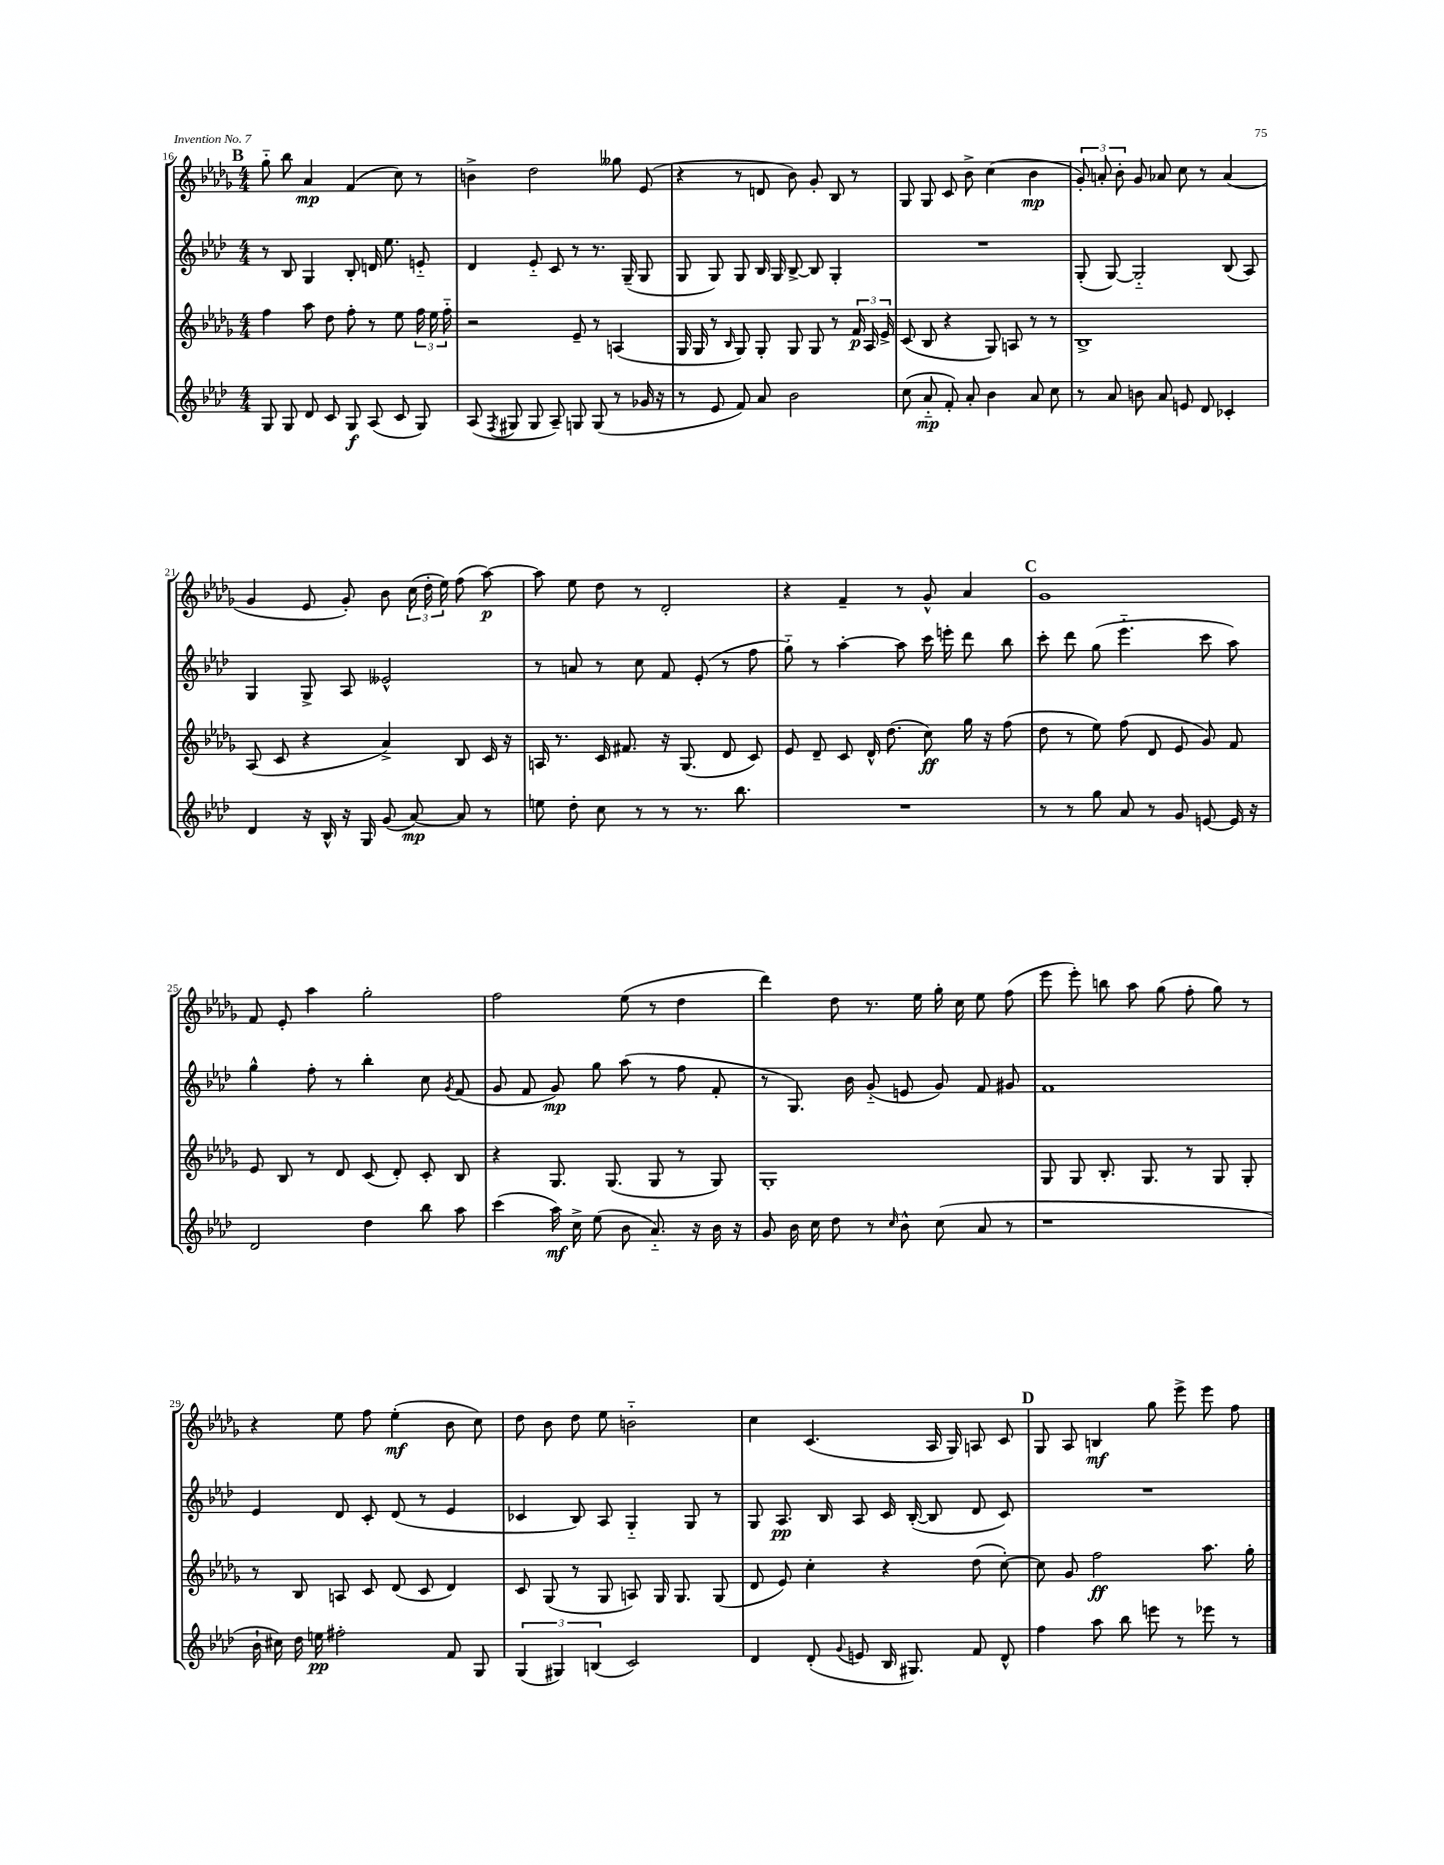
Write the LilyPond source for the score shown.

<<
\new StaffGroup <<
\new Staff = "s0" {
    \clef treble \key des \major \numericTimeSignature \time 4/4
    \autoBeamOff \mark \markup { \bold "B" } ges''8-_ bes''8 aes'4\mp f'4( c''8) r8 |
    b'4-> des''2 geses''8 ees'8( |
    r4 r8 d'8 bes'8) ges'8-. bes8 r8 |
    ges8 ges8 c'8 bes'8-> c''4( bes'4\mp |
    \tuplet 3/2 { ges'8-.) a'8-. bes'8-. } ges'8 aes'8 c''8 r8 aes'4( |
    ges'4 ees'8 ges'8-.) bes'8 \tuplet 3/2 { c''16( des''16-. ees''16) } f''8( aes''8~\p) |
    aes''8 ees''8 des''8 r8 des'2-. |
    r4 f'4-- r8 ges'8-^ aes'4 |
    \mark \markup { \bold "C" } ges'1 |
    f'8 ees'8-. aes''4 ges''2-. |
    f''2 ees''8( r8 des''4 |
    des'''4) des''8 r8. ees''16 ges''16-. c''16 ees''8 f''8( |
    ees'''8 ees'''8-.) b''8 aes''8 ges''8( f''8-. ges''8) r8 |
    r4 ees''8 f''8 ees''4-.\mf( bes'8 c''8) |
    des''8 bes'8 des''8 ees''8 b'2-_ |
    c''4 c'4.( aes16 ges16) a8 c'8 |
    \mark \markup { \bold "D" } ges8 aes8 b4\mf ges''8 ees'''8-> ees'''8 f''8 \bar "|." |
}
\new Staff = "s1" {
    \clef treble \key aes \major \numericTimeSignature \time 4/4
    \autoBeamOff \mark \markup { \bold "B" } r8 bes8 g4 bes8-. d'16 ees''8. e'8-_ |
    des'4 ees'8-_ c'8 r8 r8. g16--( g8 |
    g8 g8) g8 bes16 g16 bes8~-> bes8 g4-. |
    R1 |
    g8-.( g8~) g2-_ bes8( aes8) |
    g4 g8-> aes8 eeses'2-^ |
    r8 a'8 r8 c''8 f'8 ees'8-.( r8 f''8 |
    g''8-_) r8 aes''4~-. aes''8 c'''16 e'''16-. des'''8 bes''8 |
    \mark \markup { \bold "C" } c'''8-. des'''8 g''8( ees'''4.-_ c'''8 aes''8) |
    g''4-^ f''8-. r8 bes''4-. c''8 \acciaccatura { g'8 } f'8( |
    g'8 f'8 g'8\mp) g''8 aes''8( r8 f''8 f'8-. |
    r8 g8.) bes'16 g'8-_( e'8 g'8) f'8 gis'8 |
    f'1 |
    ees'4 des'8 c'8-. des'8( r8 ees'4 |
    ces'4 bes8) aes8 g4-_ g8 r8 |
    g8 aes8.\pp bes16 aes8 c'16 bes16~-.( bes8 des'8 c'8) |
    \mark \markup { \bold "D" } R1 \bar "|." |
}
\new Staff = "s2" {
    \clef treble \key des \major \numericTimeSignature \time 4/4
    \autoBeamOff \mark \markup { \bold "B" } f''4 aes''8 des''8 f''8-. r8 ees''8 \tuplet 3/2 { f''16 ees''16 f''16-_ } |
    r2 ees'8-- r8 a4( |
    ges16 ges16 r8 \grace { bes16 } ges8) ges8-. ges8 ges8 r8 \tuplet 3/2 { f'16\p aes16 ees'16-> } |
    c'8( bes8 r4 ges8) a8 r8 r8 |
    bes1-> |
    aes8( c'8 r4 aes'4->) bes8 c'16 r16 |
    a16 r8. c'16 fis'8. r16 ges8.( des'8 c'8) |
    ees'8 des'8-- c'8 des'16-^ des''8.( c''8\ff) ges''16 r16 f''8( |
    \mark \markup { \bold "C" } des''8 r8 ees''8) f''8( des'8 ees'8 ges'8) f'8 |
    ees'8 bes8 r8 des'8 c'8( des'8-.) c'8-. bes8 |
    r4 ges8. ges8.( ges8 r8 ges8) |
    ges1-. |
    ges8 ges8 bes8.-. ges8. r8 ges8 ges8-. |
    r8 bes8 a8 c'8 des'8( c'8 des'4) |
    c'8 ges8( r8 ges8 a8) ges16 ges8. ges8( |
    des'8 ees'8) c''4-. r4 des''8( c''8~-.) |
    \mark \markup { \bold "D" } c''8 ges'8 f''2\ff aes''8. ges''16-. \bar "|." |
}
\new Staff = "s3" {
    \clef treble \key aes \major \numericTimeSignature \time 4/4
    \autoBeamOff \mark \markup { \bold "B" } g8 g8 des'8 c'8 g8\f aes8( c'8 g8) |
    aes8( \acciaccatura { f8 } gis8 gis8 aes8--) g8 g8( r8 ges'16 r16 |
    r8 ees'8 f'8) aes'8 bes'2 |
    c''8( aes'8-_\mp f'8-.) aes'8-. bes'4 aes'8 c''8 |
    r8 aes'8 b'8 aes'8 e'8 des'8 ces'4-. |
    des'4 r16 bes16-^ r16 g16 g'8( aes'8~\mp) aes'8 r8 |
    e''8 des''8-. c''8 r8 r8 r8. bes''8. |
    R1 |
    \mark \markup { \bold "C" } r8 r8 g''8 aes'8 r8 g'8 e'8~ e'16 r16 |
    des'2 des''4 bes''8 aes''8 |
    c'''4( aes''16\mf) c''16-> ees''8( bes'8 aes'8.-_) r16 bes'16 r16 |
    g'8 bes'16 c''16 des''8 r8 \grace { c''16 } bes'8-^ c''8( aes'8 r8 |
    r1 |
    bes'16-! cis''16) des''16 e''16\pp fis''2-. f'8 g8 |
    \tuplet 3/2 { g4( gis4) b4( } c'2) |
    des'4 des'8-.( \appoggiatura { g'8 } e'8 bes16 gis8.) f'8 des'8-^ |
    \mark \markup { \bold "D" } f''4 aes''8 bes''8 e'''8 r8 ees'''8 r8 \bar "|." |
}
>>
>>
\layout { \context { \Score currentBarNumber = #16 } }
